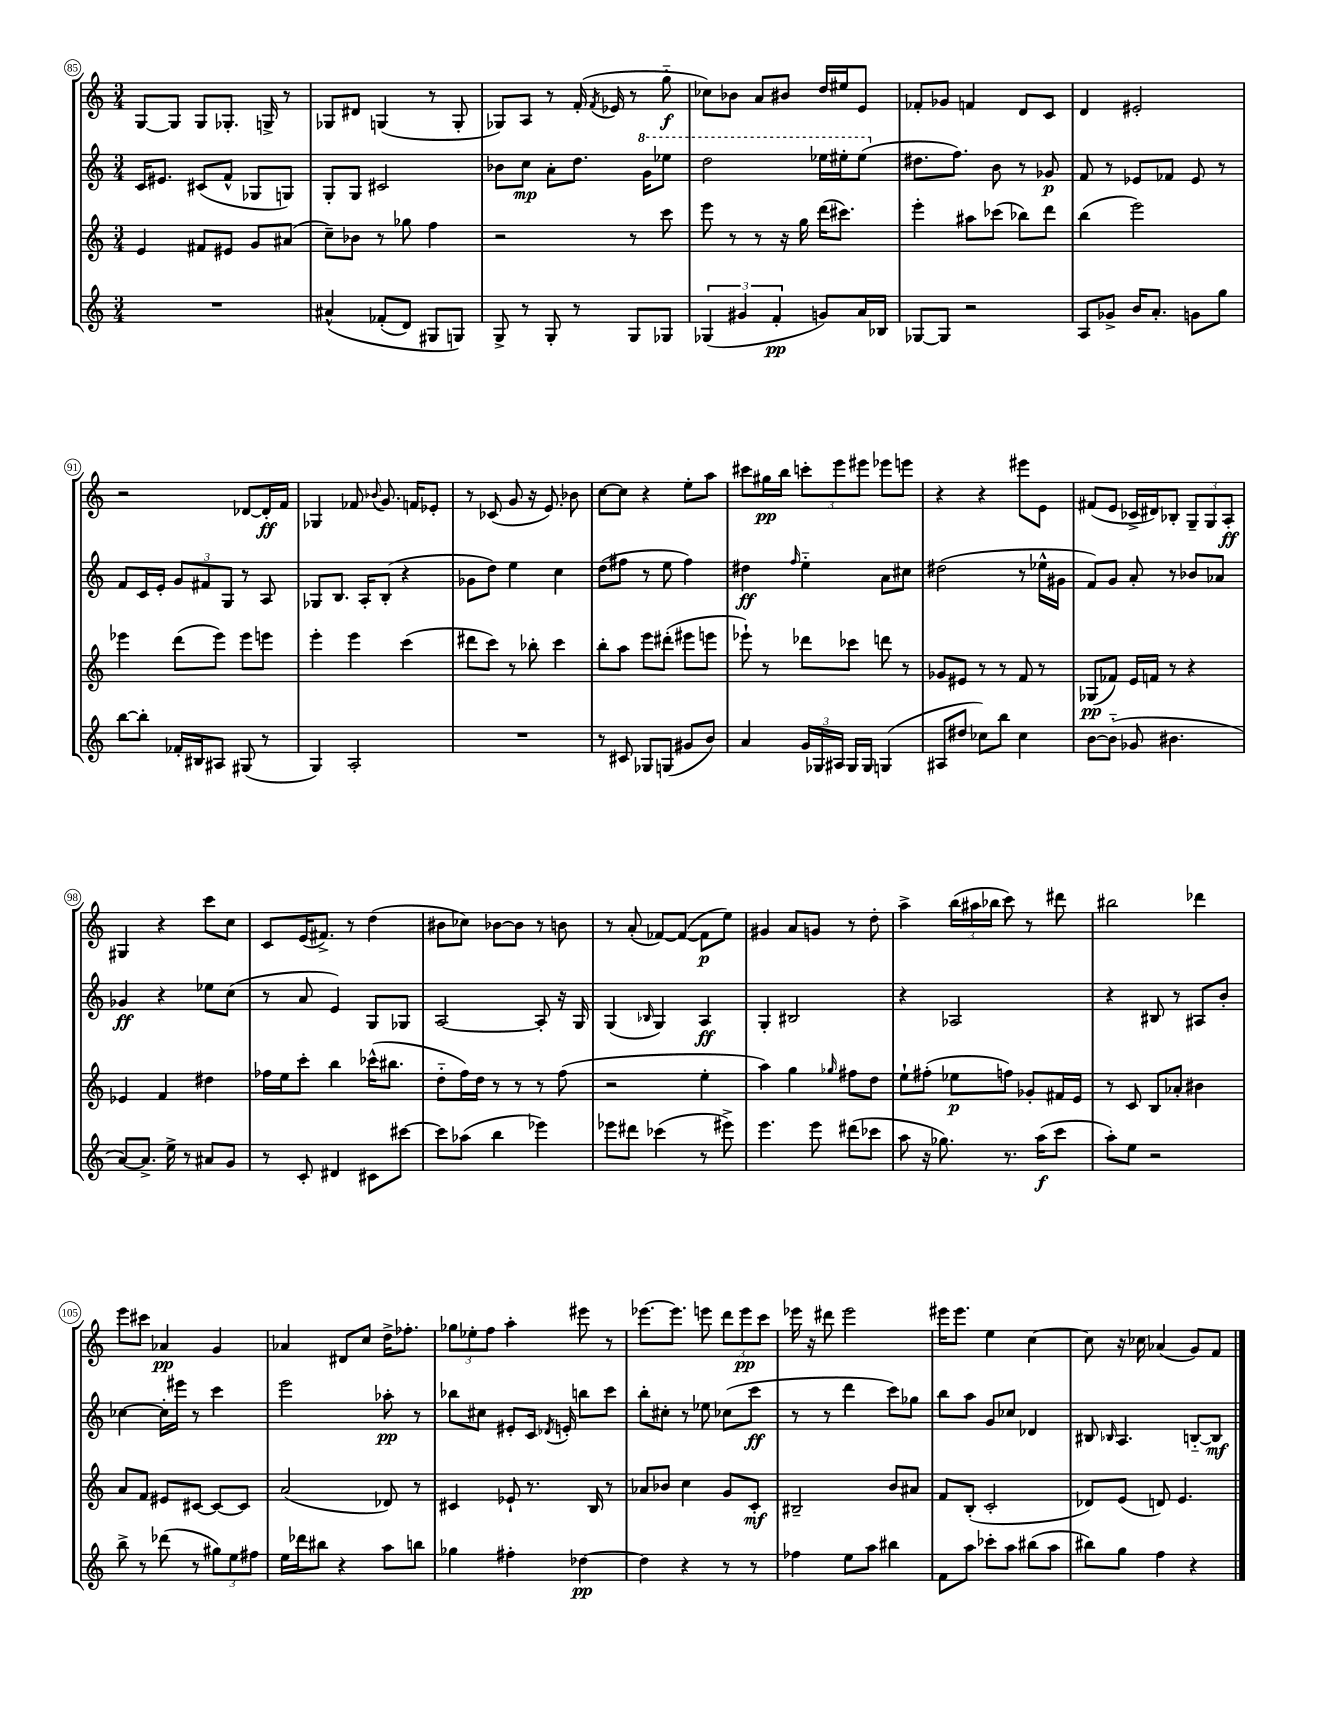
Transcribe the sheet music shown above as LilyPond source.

<<
\new StaffGroup <<
\new Staff = "s0" {
    \clef treble \key c \major \numericTimeSignature \time 3/4
    \autoBeamOff g8[~ g8] g8[ ges8.]-. g16-> r8 |
    ges8[ dis'8] g4( r8 g8-. |
    ges8[) a8] r8 f'16-.( \acciaccatura { f'8 } ees'16 r8 g''8-_\f |
    ces''8[) bes'8] a'8[ bis'8] d''16[ eis''16 e'8] |
    fes'8[-. ges'8] f'4 d'8[ c'8] |
    d'4 eis'2-. |
    r2 des'8[~ des'16-.\ff f'16] |
    ges4 fes'8 \appoggiatura { bes'8 } g'8. f'16[ ees'8]-. |
    r8 ces'8( g'8 r16 e'8.) bes'8 |
    c''8[~ c''8] r4 e''8[-. a''8] |
    cis'''8[ gis''16\pp b''16] \tuplet 3/2 { c'''8[-. e'''8 eis'''8] } ees'''8[ e'''8] |
    r4 r4 eis'''8[ e'8] |
    fis'8[( e'8] ces'16[-> dis'16) bes8]-. \tuplet 3/2 { g8[-- g8 a8]-.\ff } |
    gis4 r4 c'''8[ c''8] |
    c'8[ e'16( fis'8.]->) r8 d''4( |
    bis'8[ ces''8]) bes'8[~ bes'8] r8 b'8 |
    r8 a'8-.( fes'8[~) fes'8]~( fes'8[\p e''8]) |
    gis'4 a'8[ g'8] r8 d''8-. |
    a''4-> \tuplet 3/2 { b''16[( ais''16 bes''16] } c'''8) r8 dis'''8 |
    bis''2 des'''4 |
    e'''8[ cis'''8] aes'4\pp g'4 |
    aes'4 dis'8[ c''8] d''16[-> fes''8.]-. |
    \tuplet 3/2 { ges''8[ ees''8-. f''8] } a''4-. eis'''8 r8 |
    ees'''8.[~ ees'''8.] e'''8 \tuplet 3/2 { d'''8[ e'''8\pp c'''8] } |
    ees'''16 r16 dis'''8 ees'''2 |
    eis'''16[ eis'''8.] e''4 c''4~ |
    c''8 r16 ces''16 aes'4( g'8[) f'8] \bar "|." |
}
\new Staff = "s1" {
    \clef treble \key c \major \numericTimeSignature \time 3/4
    \autoBeamOff c'16[ eis'8.] cis'8[( f'8]-^ ges8[ g8]) |
    g8[-. g8] cis'2 |
    bes'8[ c''8]\mp a'8[-. d''8.] \ottava #1 g''16[ ees'''8] |
    d'''2 ees'''16[ eis'''16-. eis'''8]( \ottava #0 |
    dis''8.[ f''8.]) b'8 r8 ges'8\p |
    f'8 r8 ees'8[ fes'8] ees'8 r8 |
    f'8[ c'16 e'16]-. \tuplet 3/2 { g'8[ fis'8 g8] } r8 a8 |
    ges8[ b8.] a16[-. b8]-.( r4 |
    ges'8[ d''8]) e''4 c''4 |
    d''8[( fis''8] r8 e''8 fis''4) |
    dis''4\ff \grace { f''16 } e''4-_ a'8[ cis''8] |
    dis''2( r8 ees''16[-^ gis'16] |
    f'8[) g'8] a'8-. r8 bes'8[ aes'8] |
    ges'4\ff r4 ees''8[ c''8]( |
    r8 a'8 e'4) g8[ ges8] |
    a2~ a8-. r16 g16 |
    g4( \grace { bes16 } g4) a4\ff |
    g4-. bis2 |
    r4 aes2 |
    r4 bis8 r8 ais8[ b'8]-. |
    ces''4~ ces''16[-. eis'''16] r8 c'''4 |
    e'''2 aes''8-.\pp r8 |
    bes''8[ cis''8] eis'8[-. c'16] \acciaccatura { des'8 } e'16-. b''8[ c'''8] |
    b''8[-. cis''8]-. r8 ees''8 ces''8[( c'''8]\ff |
    r8 r8 d'''4 c'''8[) ges''8] |
    b''8[ a''8] g'8[ ces''8] des'4 |
    bis8 \grace { bes16 } a4. b8[~-_ b8]\mf \bar "|." |
}
\new Staff = "s2" {
    \clef treble \key c \major \numericTimeSignature \time 3/4
    \autoBeamOff e'4 fis'8[ eis'8] g'8[ ais'8]( |
    c''8[--) bes'8] r8 ges''8 f''4 |
    r2 r8 c'''8 |
    e'''8 r8 r8 r16 g''16 d'''16[( cis'''8.]) |
    e'''4-. ais''8[ ces'''8]( bes''8[) d'''8] |
    b''4( e'''2) |
    ees'''4 d'''8[( ees'''8]) ees'''8[ e'''8] |
    e'''4-. e'''4 c'''4( |
    dis'''8[ c'''8]) r8 bes''8-. c'''4 |
    b''8[-. a''8] e'''8[ dis'''8]-.( eis'''8[ e'''8] |
    ees'''8-!) r8 des'''8[ ces'''8] d'''8 r8 |
    ges'8[ eis'8] r8 r8 f'8 r8 |
    ges8[\pp( fes'8]) e'16[ f'16] r8 r4 |
    ees'4 f'4 dis''4 |
    fes''16[ e''16 c'''8]-. b''4 ces'''16[-^( bis''8.] |
    d''8[-_ f''16) d''16] r8 r8 r8 f''8( |
    r2 e''4-. |
    a''4) g''4 \grace { ges''16 } fis''8[ d''8] |
    e''8[-! fis''8]-.( ees''8[\p f''8]) ges'8[-. fis'16 e'16] |
    r8 c'8 b8[ aes'8]-. bis'4 |
    a'8[ f'8] eis'8[ cis'8]~ cis'8[~ cis'8] |
    a'2( des'8) r8 |
    cis'4 ees'8-! r8. b16 r8 |
    aes'8[ bes'8] c''4 g'8[ c'8]-.\mf |
    bis2-- b'8[ ais'8] |
    f'8[ b8]-.( c'2-. |
    des'8[) e'8]( d'8) e'4. \bar "|." |
}
\new Staff = "s3" {
    \clef treble \key c \major \numericTimeSignature \time 3/4
    \autoBeamOff R2. |
    ais'4-^\( fes'8[-.( d'8]) gis8[ g8]\) |
    g8-> r8 g8-. r8 g8[ ges8] |
    \tuplet 3/2 { ges4( gis'4 f'4-.\pp } g'8[) a'16 bes16] |
    ges8[~ ges8] r2 |
    a8[ ges'8]-> b'16[ a'8.]-. g'8[ g''8] |
    b''8[~ b''8]-. fes'16[-. bis16 ais8] gis8( r8 |
    g4) a2-. |
    R2. |
    r8 cis'8 ges8[ g8]( gis'8[ b'8]) |
    a'4 \tuplet 3/2 { g'16[ ges16 ais16] } ges16[ ges16] g4( |
    ais8[ dis''8] ces''8[) b''8] ces''4 |
    b'8[~ b'8]-_( ges'8 bis'4. |
    a'8[~) a'8.]-> e''16-> r8 ais'8[ g'8] |
    r8 c'8-. dis'4 cis'8[ cis'''8]~ |
    cis'''8[ aes''8]( b''4 ees'''4) |
    ees'''8[ dis'''8] ces'''4( r8 eis'''8->) |
    e'''4. e'''8 dis'''8[( ces'''8] |
    a''8 r16 ges''8.) r8. a''16[\f( c'''8] |
    a''8[-.) e''8] r2 |
    b''8-> r8 des'''8( r8 \tuplet 3/2 { gis''8[) e''8 fis''8] } |
    e''16[ des'''16 bis''8] r4 a''8[ b''8] |
    ges''4 fis''4-. des''4~\pp |
    des''4 r4 r8 r8 |
    fes''4 e''8[ a''8] bis''4 |
    f'8[ a''8] ces'''8[-. a''8] bis''8[( a''8] |
    bis''8[) g''8] f''4 r4 \bar "|." |
}
>>
>>
\layout { \context { \Score currentBarNumber = #85 \override BarNumber.stencil = #(make-stencil-circler 0.1 0.3 ly:text-interface::print) } }
